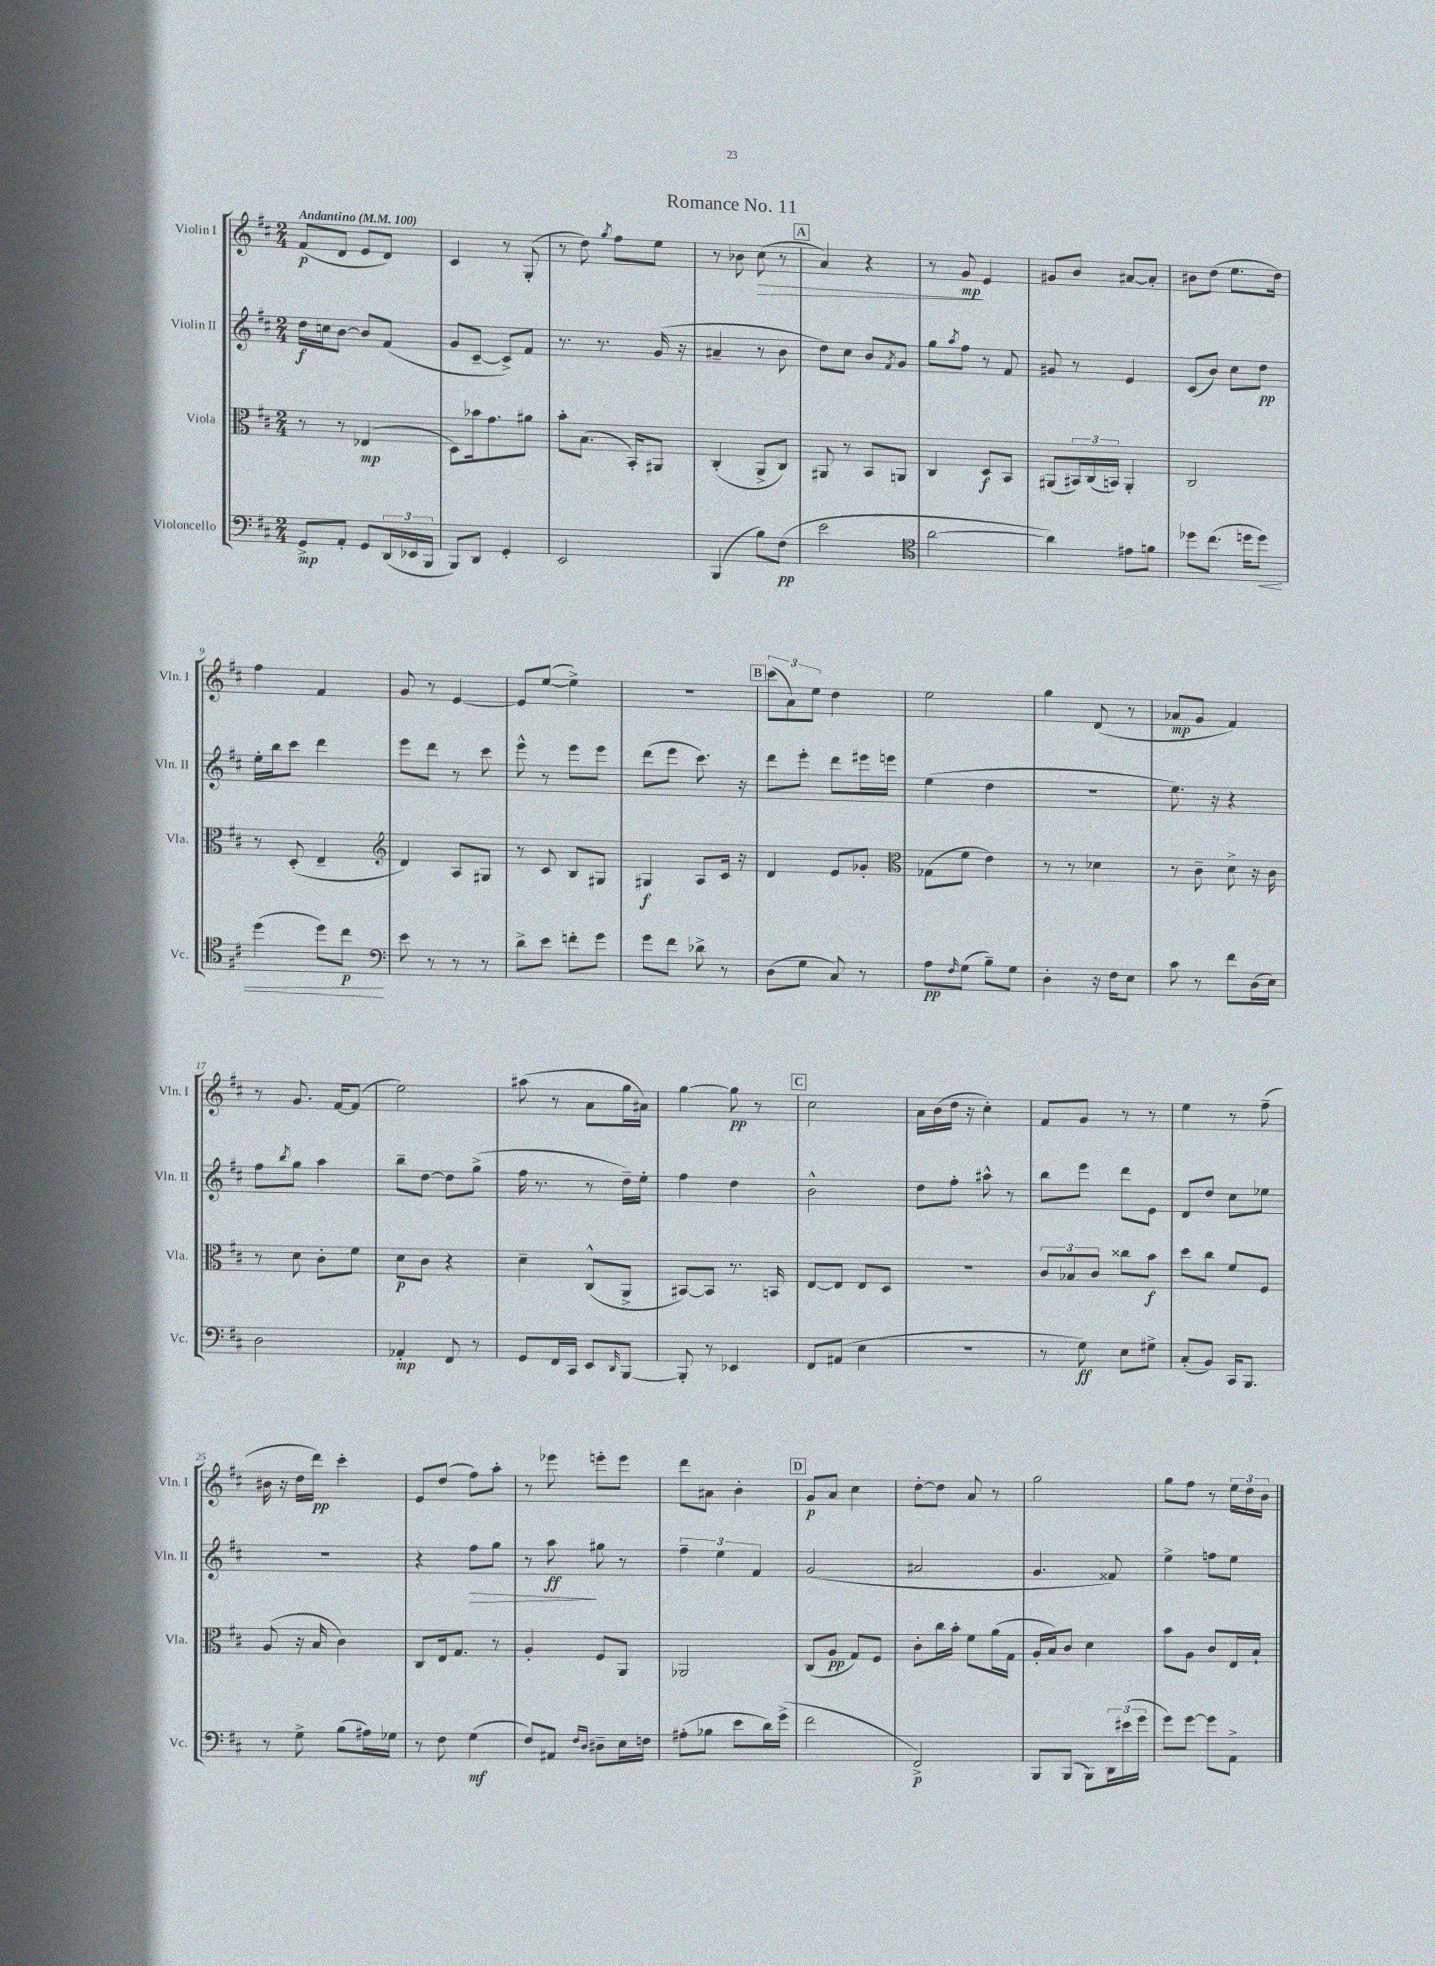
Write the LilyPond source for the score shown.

\header { title = "Romance No. 11" }
<<
\new StaffGroup <<
\new Staff = "s0" \with { instrumentName = "Violin I" shortInstrumentName = "Vln. I" } {
    \clef treble \key d \major \numericTimeSignature \time 2/4 \tempo "Andantino" 4 = 100
    fis'8\p( d'8 e'8 d'8) |
    cis'4 r8 g8-.( |
    r8 d''8) \acciaccatura { g''8 } fis''8 e''8 |
    r8 bes'8 cis''8\>( r8 |
    \mark \markup { \box "A" } a'4) r4 |
    r8 g'8\mp\! e'4 |
    gis'8 b'8 ais'8~ ais'8-. |
    bis'8 d''8( e''8. d''16) |
    fis''4 fis'4 |
    g'8 r8 e'4~ |
    e'8 e''8~( e''4->) |
    r2 |
    \mark \markup { \box "B" } \tuplet 3/2 { cis'''8( a'8) e''8 } d''4 |
    e''2 |
    g''4 d'8( r8 |
    aes'8\mp g'8 fis'4) |
    r8 g'8. fis'16~ fis'8( |
    e''2) |
    ais''8( r8 a'8 g''16 ais'16) |
    g''4~ g''8\pp r8 |
    \mark \markup { \box "C" } cis''2 |
    a'16 b'16( d''16 r16 cis''4-.) |
    fis'8 g'8 r8 r8 |
    e''4 r8 fis''8--( |
    bis'16 r16 d''16 d'''16\pp) cis'''4-. |
    e'8 d''8( fis''8) a''8-. |
    r8 ees'''8 e'''8-. e'''8 |
    d'''8 ais'8 b'4-. |
    \mark \markup { \box "D" } g'8\p a'8 cis''4 |
    d''8~-. d''8 a'8 r8 |
    g''2 |
    g''8 fis''8 r8 \tuplet 3/2 { e''16 d''16 b'16 } \bar "|." |
}
\new Staff = "s1" \with { instrumentName = "Violin II" shortInstrumentName = "Vln. II" } {
    \clef treble \key d \major \numericTimeSignature \time 2/4
    d''16\f c''16 b'8~ b'8 fis'8( |
    g'8 cis'8~-- cis'8->) fis'8 |
    r8. r8. g'16( r16 |
    ais'4-- r8 b'8 |
    \mark \markup { \box "A" } d''8) cis''8 b'8 \acciaccatura { fis'8 } g'8 |
    g''8 \acciaccatura { a''8 } fis''8 r8 fis'8 |
    gis'8 r8 e'4 |
    cis'8( b'8) cis''8 d''8\pp |
    e''16-. b''16 cis'''8 d'''4 |
    e'''8 d'''8 r8 cis'''8 |
    e'''8-^ r8 e'''8 e'''8 |
    d'''8( e'''8 cis'''8.) r16 |
    \mark \markup { \box "B" } d'''8 e'''8-. d'''8 eis'''16 e'''16 |
    e''4( d''4 |
    r2 |
    e''8.) r16 r4 |
    fis''8 \acciaccatura { b''8 } g''8 a''4 |
    b''8-- d''8~ d''8 g''8->( |
    fis''16 r8. r8 d''16--) e''16-. |
    fis''4 d''4 |
    \mark \markup { \box "C" } b'2-^ |
    d''8 fis''8-. ais''8-^ r8 |
    b''8 e'''8 d'''8 e'8 |
    d'8 d''8 cis''8 ees''8 |
    R2 |
    r4 fis''8\> g''8 |
    r8 a''8\ff\! gis''8 r8 |
    \tuplet 3/2 { fis''4-- e''4 fis'4 } |
    \mark \markup { \box "D" } g'2( |
    ais'2 |
    g'4. fisis'8) |
    e''4-> f''8 e''8 \bar "|." |
}
\new Staff = "s2" \with { instrumentName = "Viola" shortInstrumentName = "Vla." } {
    \clef alto \key d \major \numericTimeSignature \time 2/4
    r8 r8 ees4\mp( |
    d8) bes'16 g'8. ais'8 |
    b'8-. b8.( b,16-.) ais,8 |
    cis4-.( a,8-> cis8) |
    \mark \markup { \box "A" } ais,8 r8 b,8 a,8 |
    cis4 d8\f b,8 |
    ais,8( \tuplet 3/2 { bis,16) cis16( b,16) } ais,4-. |
    cis2 |
    r8 d8-.( e4-- |
    \clef treble d'4) a8 gis8 |
    r8 cis'8 b8 gis8 |
    gis4\f a8 cis'16 r16 |
    \mark \markup { \box "B" } d'4 e'8 ges'8-. |
    \clef alto ges8( fis'8 e'4) |
    r8 r8 des'4 |
    r8 cis'8-- d'8-> r16 cis'16 |
    r8 d'8 cis'8-. fis'8 |
    d'8\p cis'8 r4 |
    d'4-- cis8-^( a,8-> |
    bis,8~) bis,8 r8. b,16 |
    \mark \markup { \box "C" } e8~ e8 e8 d8 |
    R2 |
    \tuplet 3/2 { cis'8 bes8 cis'8 } cisis''8 b'8\f |
    d''8 cis''8 fis'8 fis8 |
    a8( r16 b16 cis'4) |
    cis8 e16 g8. r8 |
    a4-. fis8 a,8 |
    aes,2 |
    \mark \markup { \box "D" } cis8( a8\pp g8) fis8 |
    cis'8-. cis''16 b'16-. fis'8 a'16( g16 |
    a16-. b16) cis'8 d'4 |
    b'8 a8 cis'8 e16 b16-! \bar "|." |
}
\new Staff = "s3" \with { instrumentName = "Violoncello" shortInstrumentName = "Vc." } {
    \clef bass \key d \major \numericTimeSignature \time 2/4
    g,8->\mp a,8-. g,8 \tuplet 3/2 { d,16( ees,16 b,,16 } |
    b,,8) d,8 g,4-. |
    e,2 |
    b,,4( b8) fis8\pp( |
    \mark \markup { \box "A" } e'2 |
    \clef tenor a'2~ |
    a'4) eis'8 f'8 |
    des''8 cis''8.( d''16 d''8\<) |
    d''4( d''8) cis''8\p\! |
    \clef bass e'8 r8 r8 r8 |
    d'8-> e'8 f'8-. g'8 |
    g'8 fis'8 des'8-> r8 |
    \mark \markup { \box "B" } d8( g8 cis8) r8 |
    a8\pp \grace { fis16 } g8( b8--) g8 |
    d4-. r16 fis16 e8 |
    cis'8 r8 fis'8 d16( e16) |
    d2 |
    aes,4-.\mp fis,8 r8 |
    g,8 fis,16 cis,16 e,8 \grace { d,16 } b,,8~ |
    b,,8-. r8 ees,4 |
    \mark \markup { \box "C" } fis,8 ais,8( e4 |
    R2 |
    r8 g8\ff) e8 gis8-> |
    cis8-.( b,8) cis,16 b,,8. |
    r8 g8-> b8( ais16) ges16 |
    r8 fis8 g4\mf( |
    fis8) ais,8 \grace { fis16 d16 } dis8-- e16 f16 |
    ais8-.( bes8 e'8 d'16) g'16->( |
    \mark \markup { \box "D" } fis'2 |
    fis,2->\p) |
    b,,8 b,,8( b,,8) \tuplet 3/2 { d,16 eis'16( g'16 } |
    g'8) g'8~ g'8 a,8-> \bar "|." |
}
>>
>>
